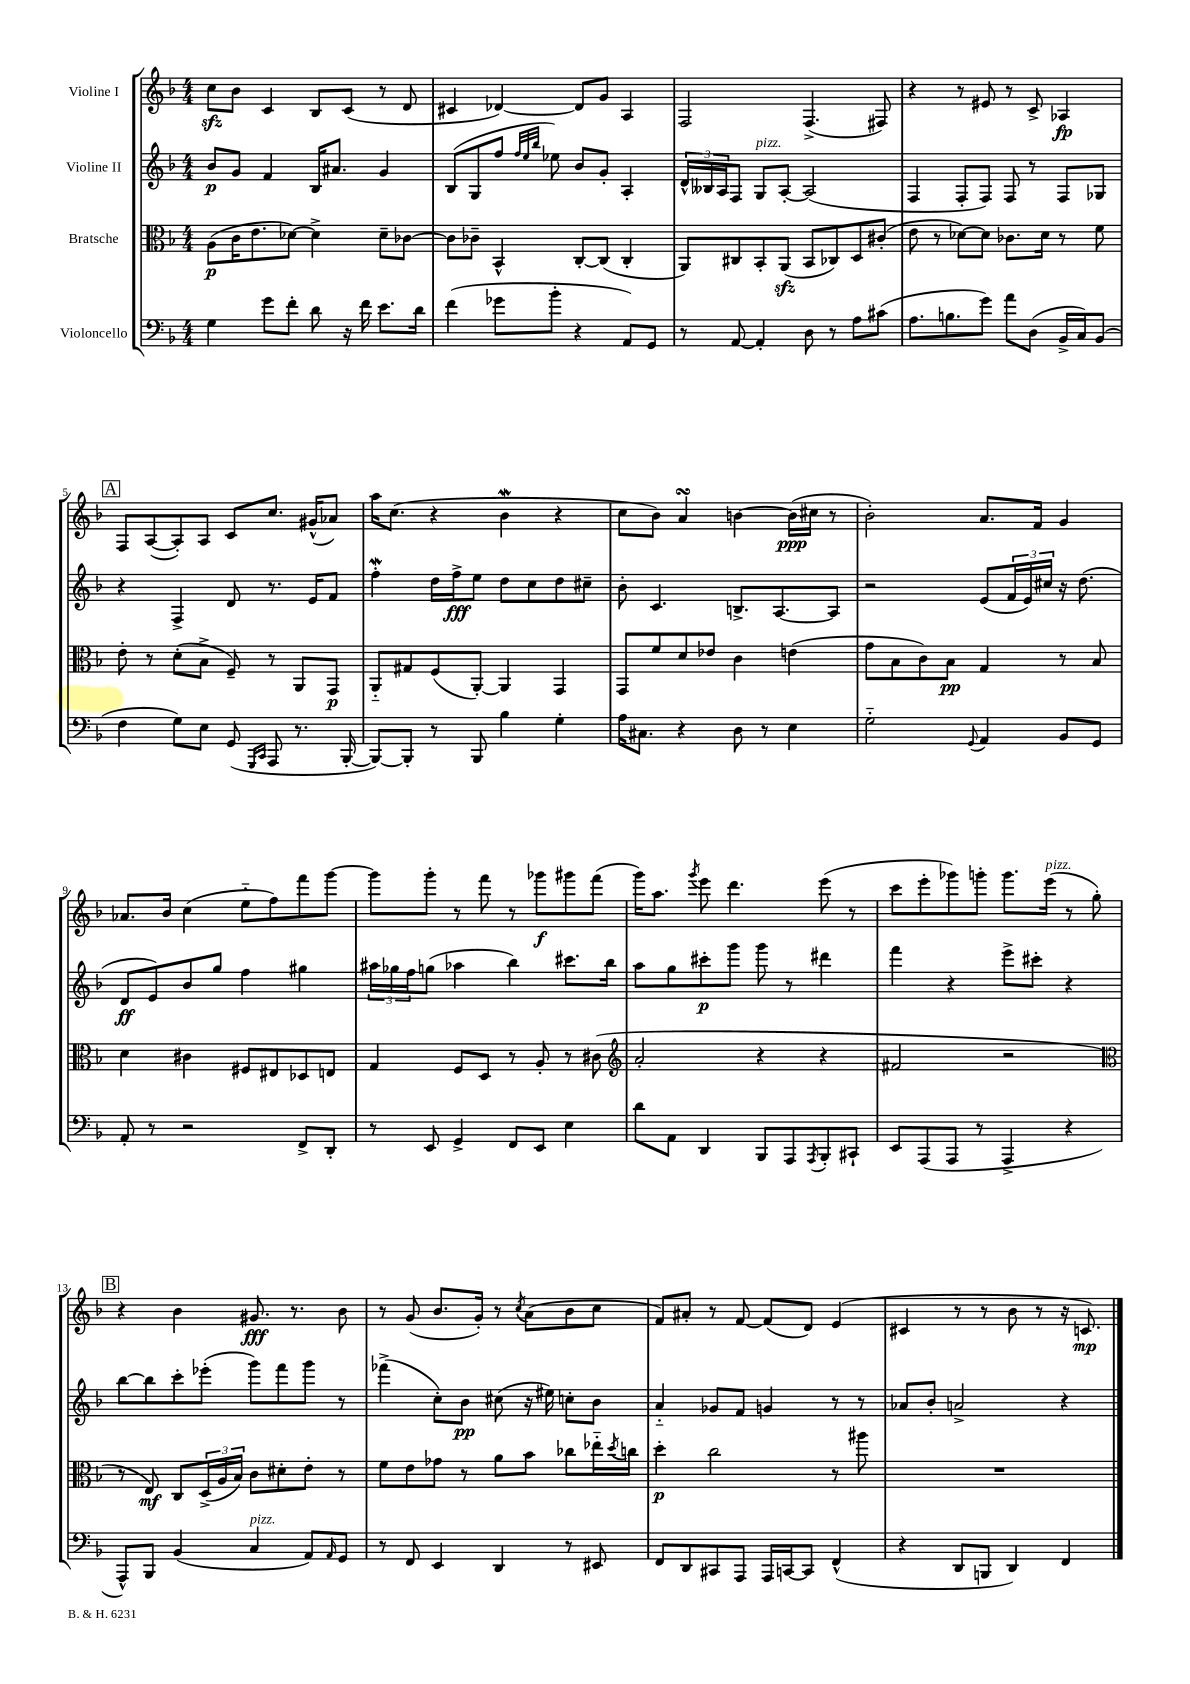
<<
\new StaffGroup <<
\new Staff = "s0" \with { instrumentName = "Violine I" } {
    \clef treble \key f \major \numericTimeSignature \time 4/4
    c''8\sfz bes'8 c'4 bes8 c'8( r8 d'8 |
    cis'4 des'4~) des'8 g'8 a4 |
    f2 f4.->( fis8) |
    r4 r8 eis'8 r8 c'8-> aes4\fp |
    \mark \markup { \box "A" } f8 a8~( a8-.) a8 c'8 c''8. gis'16-^( aes'8) |
    a''16 c''8.( r4 bes'4\mordent r4 |
    c''8 bes'8) a'4\turn b'4~ b'16\ppp( cis''16 r8 |
    bes'2-.) a'8. f'16 g'4 |
    aes'8. bes'16 c''4( e''8-_ f''8) f'''8 g'''8~ |
    g'''8 g'''8-. r8 f'''8 r8 ges'''8\f gis'''8 f'''8( |
    g'''16) a''8. \acciaccatura { g'''8 } e'''8 d'''4. e'''8( r8 |
    c'''8 e'''8-. ges'''8) g'''8-. g'''8. e'''16^\markup { \italic "pizz." }( r8 g''8-.) |
    \mark \markup { \box "B" } r4 bes'4 gis'8.\fff r8. bes'8 |
    r8 g'8( bes'8. g'16-.) r8 \acciaccatura { c''8 } a'8( bes'8 c''8 |
    f'8) ais'8-. r8 f'8~ f'8( d'8) e'4( |
    cis'4 r8 r8 bes'8 r8 r16 c'8.\mp) \bar "|." |
}
\new Staff = "s1" \with { instrumentName = "Violine II" } {
    \clef treble \key f \major \numericTimeSignature \time 4/4
    bes'8\p g'8 f'4 bes16 ais'8. g'4 |
    bes8( g8 f''8 \grace { f''32 e''32 bes''32 } ees''8) bes'8 g'8-. a4-. |
    \tuplet 3/2 { d'16-^ beses16 a16 } f8 g8^\markup { \italic "pizz." } a8~-. a2( |
    f4 f8-. f8) f8 r8 f8 ges8 |
    \mark \markup { \box "A" } r4 f4-> d'8 r8. e'16 f'8 |
    f''4-.\mordent d''16 f''16->\fff e''8 d''8 c''8 d''8 cis''8-- |
    bes'8-. c'4. b8.-> a8.~ a8 |
    r2 e'8( \tuplet 3/2 { f'16 e'16) cis''16 } r16 d''8.( |
    d'8\ff e'8) bes'8 g''8 f''4 gis''4 |
    \tuplet 3/2 { ais''16 ges''16 f''16 } g''8( aes''4 bes''4) cis'''8. bes''16 |
    a''8 g''8 cis'''8-.\p g'''8 g'''8 r8 dis'''4 |
    f'''4 r4 e'''8-> cis'''8-. r4 |
    \mark \markup { \box "B" } bes''8~ bes''8 c'''8-. ees'''8-.( g'''8) f'''8 g'''8 r8 |
    fes'''4->( c''8-.) bes'8\pp cis''8( r16 eis''16) c''8-. bes'8 |
    a'4-_ ges'8 f'8 g'4 r8 r8 |
    aes'8 bes'8-. a'2-> r4 \bar "|." |
}
\new Staff = "s2" \with { instrumentName = "Bratsche" } {
    \clef alto \key f \major \numericTimeSignature \time 4/4
    a8\p( c'16 e'8. des'8~) des'4-> des'8-- ces'8~ |
    ces'8 ces'8-- bes,4-^ c8~-. c8( c4-. |
    a,8) cis8 bes,8-. a,8\sfz( bes,8 ces8) d8 cis'8-.( |
    e'8 r8 des'8~) des'8 ces'8. des'16 r8 f'8 |
    \mark \markup { \box "A" } e'8-. r8 d'8-.( bes8-> f8--) r8 a,8 g,8\p |
    a,8-_ gis8 f8( a,8~-.) a,4 g,4 |
    g,8 f'8 d'8 ees'8 c'4 e'4( |
    g'8 bes8 c'8) bes8\pp g4 r8 bes8 |
    d'4 cis'4 fis8 eis8 des8 e8 |
    g4 f8 d8 r8 a8-. r8 cis'8( |
    \clef treble a'2-. r4 r4 |
    fis'2 r2 |
    \mark \markup { \box "B" } \clef alto r8 e8\mf) c8 \tuplet 3/2 { d16->( a16 bes16) } c'8 dis'8-. e'8-. r8 |
    f'8 e'8 ges'8 r8 a'8 bes'8 ces''8 ees''16-_ \acciaccatura { d''8 } c''16 |
    d''4-.\p c''2 r8 ais''8 |
    R1 \bar "|." |
}
\new Staff = "s3" \with { instrumentName = "Violoncello" } {
    \clef bass \key f \major \numericTimeSignature \time 4/4
    g4 g'8 f'8-. d'8 r16 f'16 e'8. d'16 |
    f'4( ges'8 bes'8-. r4 a,8) g,8 |
    r8 a,8~ a,4-. d8 r8 a8 cis'8( |
    a8. b8. g'8) a'8 d8( bes,16-> c16) bes,8( |
    \mark \markup { \box "A" } f4 g8) e8 g,8( \grace { g,,16 c,16 } a,,8 r8. bes,,16~-. |
    bes,,8~) bes,,8-. r8 bes,,8 bes4 g4-. |
    a16 cis8. r4 d8 r8 e4 |
    g2-_ \appoggiatura { g,8 } a,4 bes,8 g,8 |
    a,8-. r8 r2 f,8-> d,8-. |
    r8 e,8 g,4-> f,8 e,8 e4 |
    d'8 a,8 d,4 bes,,8 a,,8 \acciaccatura { a,,8 } bes,,8-. cis,8-! |
    e,8 a,,8( a,,8 r8 a,,4-> r4 |
    \mark \markup { \box "B" } a,,8-^) bes,,8 bes,4( c4^\markup { \italic "pizz." } a,8) \grace { a,16 } g,8 |
    r8 f,8 e,4 d,4 r8 eis,8 |
    f,8 d,8 cis,8 a,,8 a,,16 c,16~ c,8 f,4-^( |
    r4 d,8 b,,8 d,4) f,4 \bar "|." |
}
>>
>>
